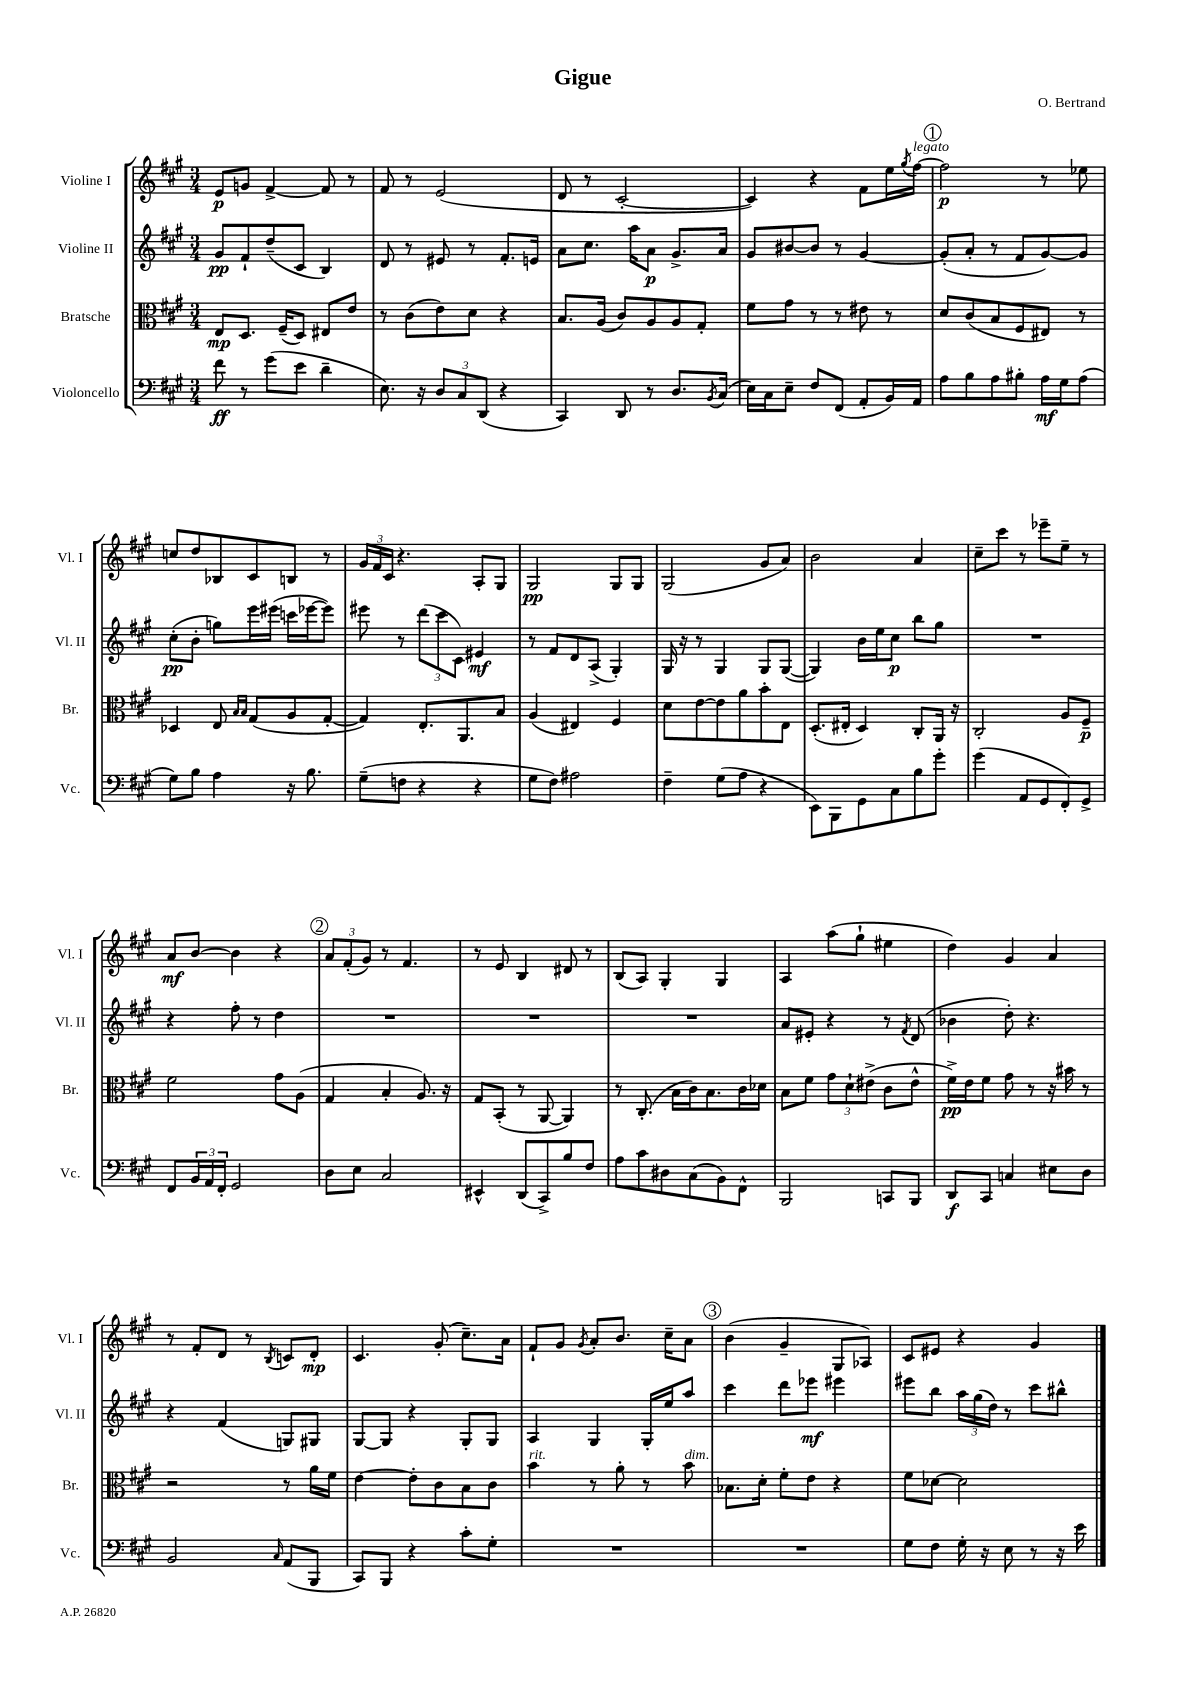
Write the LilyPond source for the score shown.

\header { title = "Gigue" composer = "O. Bertrand" }
<<
\new StaffGroup <<
\new Staff = "s0" \with { instrumentName = "Violine I" shortInstrumentName = "Vl. I" } {
    \clef treble \key a \major \numericTimeSignature \time 3/4
    e'8\p g'8 fis'4~-> fis'8 r8 |
    fis'8 r8 e'2( |
    d'8 r8 cis'2~-. |
    cis'4) r4 fis'8 e''16 \acciaccatura { gis''8 } fis''16~^\markup { \italic "legato" } |
    \mark \markup { \circle "1" } fis''2\p r8 ees''8 |
    c''8 d''8 bes8 cis'8 b8 r8 |
    \tuplet 3/2 { gis'16 fis'16 cis'16 } r4. a8-. gis8 |
    gis2\pp gis8 gis8 |
    gis2( gis'8 a'8) |
    b'2 a'4 |
    cis''8-- cis'''8 r8 ees'''8-- e''8-- r8 |
    a'8\mf b'8~ b'4 r4 |
    \mark \markup { \circle "2" } \tuplet 3/2 { a'8 fis'8-.( gis'8) } r8 fis'4. |
    r8 e'8 b4 dis'8 r8 |
    b8( a8) gis4-. gis4 |
    a4 a''8( gis''8-! eis''4 |
    d''4) gis'4 a'4 |
    r8 fis'8-. d'8 r8 \acciaccatura { b8 } c'8 d'8-.\mp |
    cis'4. gis'8-.( cis''8.--) a'16 |
    fis'8-! gis'8 \acciaccatura { gis'8 } a'8-. b'8. cis''16-- a'8 |
    \mark \markup { \circle "3" } b'4( gis'4-- gis8 aes8) |
    cis'8 eis'8 r4 gis'4 \bar "|." |
}
\new Staff = "s1" \with { instrumentName = "Violine II" shortInstrumentName = "Vl. II" } {
    \clef treble \key a \major \numericTimeSignature \time 3/4
    gis'8\pp fis'8-! d''8--( cis'8 b4) |
    d'8 r8 eis'8 r8 fis'8.-. e'16 |
    a'8 cis''8. a''16 a'8\p gis'8.-> a'16 |
    gis'8 bis'8~ bis'8 r8 gis'4~ |
    \mark \markup { \circle "1" } gis'8-.( a'8-. r8 fis'8 gis'8~) gis'8 |
    cis''8-.\pp( b'8-. g''8) e'''16 eis'''16( c'''16 ees'''16~ ees'''8) |
    eis'''8 r8 \tuplet 3/2 { d'''8( cis'''8 cis'8) } eis'4\mf |
    r8 fis'8 d'8 a8->( gis4-.) |
    gis16 r16 r8 gis4 gis8 gis8~( |
    gis4) b'16 e''16 cis''8\p b''8 gis''8 |
    R2. |
    r4 fis''8-. r8 d''4 |
    \mark \markup { \circle "2" } R2. |
    R2. |
    R2. |
    a'8 eis'8-. r4 r8 \acciaccatura { fis'8 } d'8( |
    bes'4 d''8-.) r4. |
    r4 fis'4( g8) gis8 |
    gis8~ gis8 r4 gis8-. gis8 |
    a4 gis4 gis16-. e''16 a''8 |
    \mark \markup { \circle "3" } cis'''4 d'''8 ees'''8\mf eis'''4 |
    eis'''8 b''8 \tuplet 3/2 { a''16 gis''16( d''16) } r8 cis'''8 bis''8-^ \bar "|." |
}
\new Staff = "s2" \with { instrumentName = "Bratsche" shortInstrumentName = "Br." } {
    \clef alto \key a \major \numericTimeSignature \time 3/4
    e8\mp d8. fis16--( d8) eis8 e'8 |
    r8 cis'8( e'8) d'8 r4 |
    b8. a16( cis'8) a8 a8 gis8-. |
    fis'8 gis'8 r8 r8 eis'8 r8 |
    \mark \markup { \circle "1" } d'8 cis'8( b8 fis8 eis8) r8 |
    des4 e8 \grace { b16 b16 } gis8( a8 gis8~-. |
    gis4) e8.-. a,8. b8 |
    a4( eis4) fis4 |
    d'8 e'8~ e'8 a'8 b'8-. e8 |
    d8.-.( eis16-. d4) cis8-. a,16 r16 |
    cis2-. a8 fis8--\p |
    fis'2 gis'8 a8( |
    \mark \markup { \circle "2" } gis4 b4-. a8.) r16 |
    gis8 b,8-.( r8 a,8~ a,4) |
    r8 cis8.-.( b16 cis'16) b8. cis'16 des'16 |
    b8 fis'8 \tuplet 3/2 { gis'8 d'8-! eis'8->( } cis'8 eis'8-^ |
    fis'16->\pp) e'16 fis'8 gis'8 r8 r16 bis'16 r8 |
    r2 r8 a'16 fis'16 |
    e'4~ e'8-. cis'8 b8 cis'8 |
    b'4^\markup { \italic "rit." } r8 a'8-. r8 b'8^\markup { \italic "dim." } |
    \mark \markup { \circle "3" } bes8. d'16-. fis'8-. e'8 r4 |
    fis'8 des'8~ des'2 \bar "|." |
}
\new Staff = "s3" \with { instrumentName = "Violoncello" shortInstrumentName = "Vc." } {
    \clef bass \key a \major \numericTimeSignature \time 3/4
    fis'8\ff r8 gis'8( e'8 d'4-- |
    e8.) r16 \tuplet 3/2 { d8 cis8 d,8( } r4 |
    cis,4) d,8 r8 d8. \acciaccatura { b,8 } cis16( |
    e16) cis16 e8-- fis8 fis,8( a,8-. b,16) a,16 |
    \mark \markup { \circle "1" } a8 b8 a8 bis8-. a16\mf gis16 a8( |
    gis8) b8 a4 r16 b8. |
    gis8--( f8 r4 r4 |
    gis8 fis8) ais2 |
    fis4-- gis8( a8 r4 |
    e,8) b,,8 gis,8 cis8 b8 gis'8-. |
    gis'4( a,8 gis,8 fis,8-.) gis,8-> |
    fis,8 \tuplet 3/2 { b,16 a,16 fis,16-. } gis,2 |
    \mark \markup { \circle "2" } d8 e8 cis2 |
    eis,4-^ d,8( cis,8->) b8 fis8 |
    a8 cis'8 dis8 cis8( b,8) fis,8-^ |
    b,,2 c,8 b,,8 |
    d,8\f cis,8 c4 eis8 d8 |
    b,2 \grace { cis16 } a,8( b,,8 |
    cis,8) b,,8 r4 cis'8-. gis8-. |
    R2. |
    \mark \markup { \circle "3" } R2. |
    gis8 fis8 gis16-. r16 e8 r8 r16 e'16 \bar "|." |
}
>>
>>
\layout { \context { \Score \remove "Bar_number_engraver" } }
